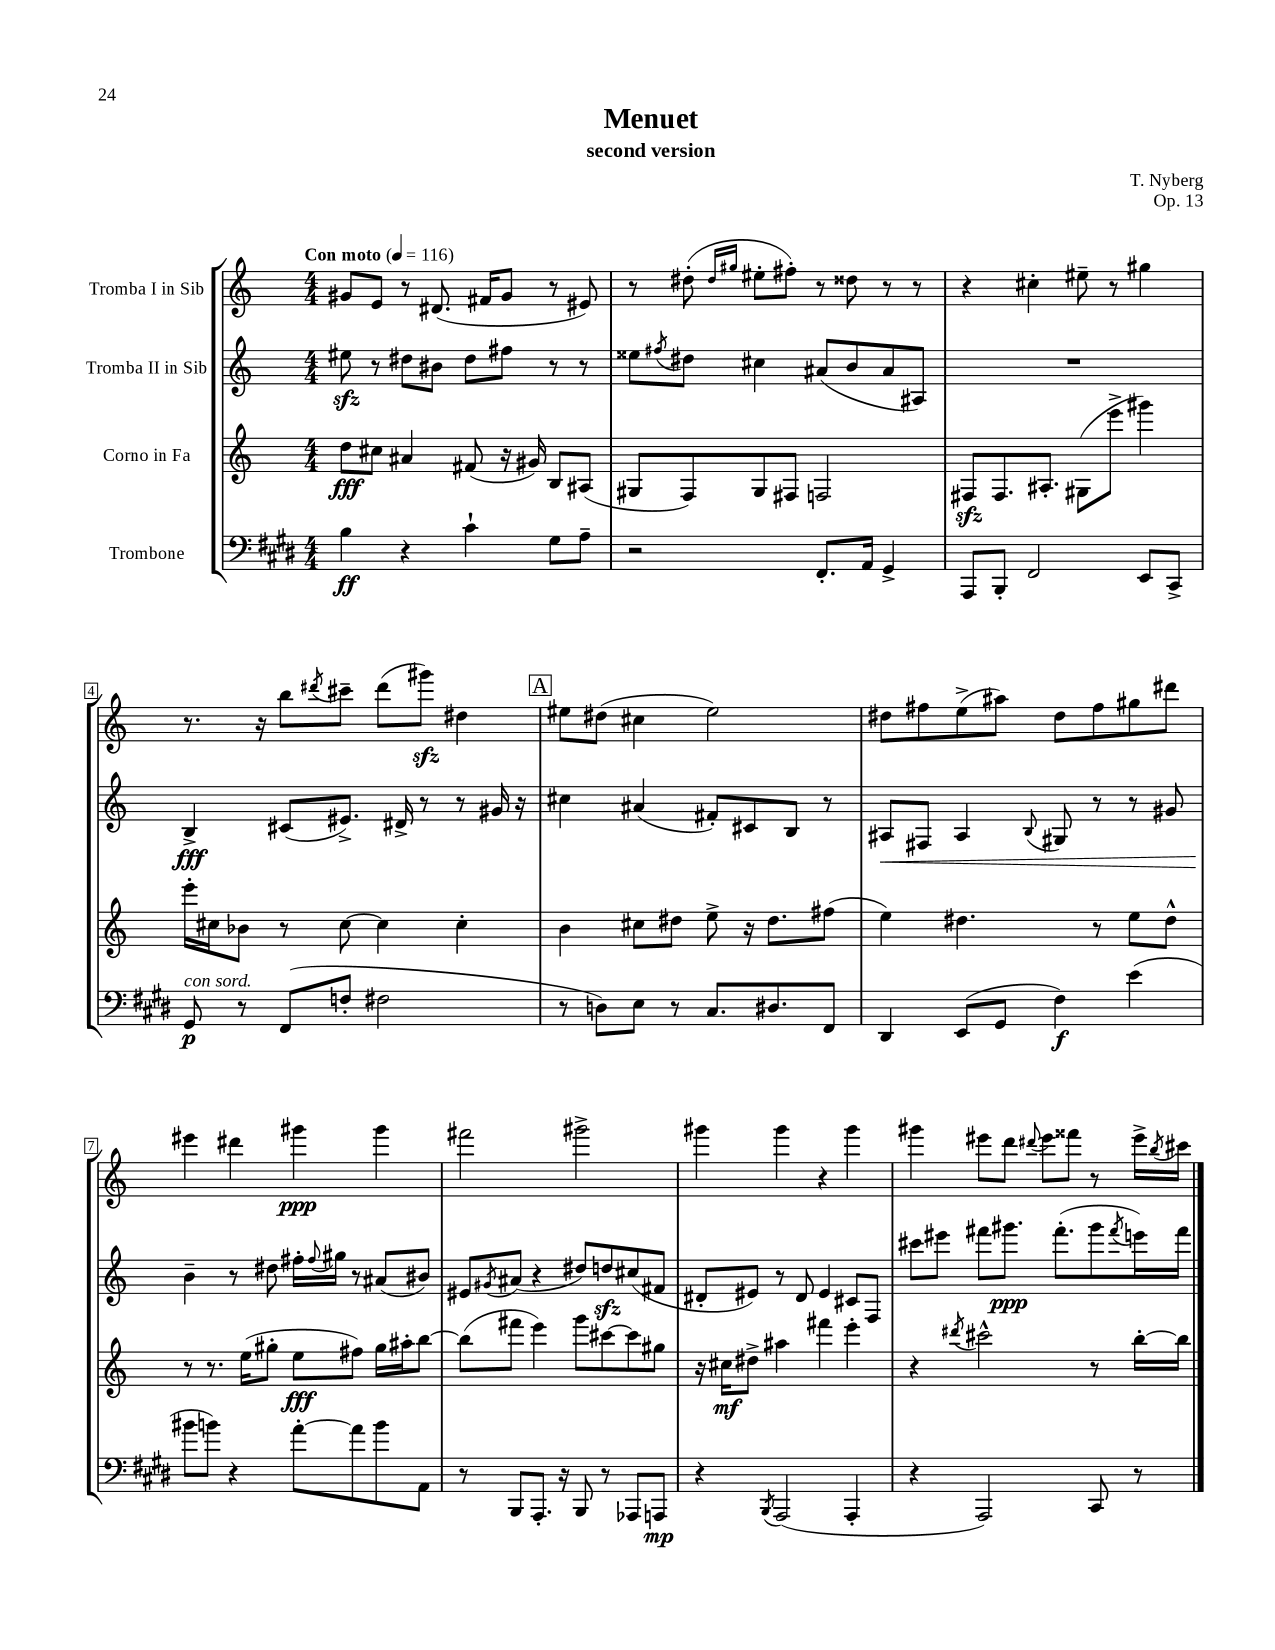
\header { title = "Menuet" composer = "T. Nyberg" subtitle = "second version" opus = "Op. 13" }
<<
\new StaffGroup <<
\new Staff = "s0" \with { instrumentName = "Tromba I in Sib" } {
    \clef treble \key c \major \numericTimeSignature \time 4/4 \tempo "Con moto" 4 = 116
    gis'8 e'8 r8 dis'8.( fis'16 gis'8 r8 eis'8) |
    r8 dis''8-.( \grace { dis''16 gis''16 } eis''8-. fis''8-.) r8 disis''8 r8 r8 |
    r4 cis''4-. eis''8-- r8 gis''4 |
    r8. r16 b''8 \acciaccatura { dis'''8 } cis'''8-- dis'''8( gis'''8\sfz) dis''4 |
    \mark \markup { \box "A" } eis''8 dis''8( cis''4 eis''2) |
    dis''8 fis''8 e''8->( ais''8) dis''8 fis''8 gis''8 dis'''8 |
    eis'''4 dis'''4 gis'''4\ppp gis'''4 |
    fis'''2 gis'''2-> |
    gis'''4 gis'''4 r4 gis'''4 |
    gis'''4 eis'''8 d'''8 \appoggiatura { dis'''8 } eis'''8 fisis'''8 r8 eis'''16-> \acciaccatura { b''8 } cis'''16 \bar "|." |
}
\new Staff = "s1" \with { instrumentName = "Tromba II in Sib" } {
    \clef treble \key c \major \numericTimeSignature \time 4/4
    eis''8\sfz r8 dis''8 bis'8 dis''8 fis''8 r8 r8 |
    eisis''8 \acciaccatura { fis''8 } dis''8 cis''4 ais'8( b'8 ais'8 ais8) |
    R1 |
    b4->\fff cis'8( eis'8.->) dis'16-> r8 r8 gis'16 r16 |
    \mark \markup { \box "A" } cis''4 ais'4( fis'8-.) cis'8 b8 r8 |
    ais8\< fis8 ais4 \appoggiatura { b8 } gis8 r8 r8 gis'8 |
    b'4--\! r8 dis''8 fis''16-. \appoggiatura { fis''8 } gis''16 r8 ais'8( bis'8) |
    eis'8 \acciaccatura { gis'8 } ais'8( r4 dis''8) d''8\sfz cis''8( fis'8 |
    dis'8-. eis'8) r8 dis'8 eis'4 cis'8 f8 |
    cis'''8 eis'''8 fis'''8 gis'''8.\ppp fis'''8.-.( gis'''8 \acciaccatura { fis'''8 } e'''16) fis'''16 \bar "|." |
}
\new Staff = "s2" \with { instrumentName = "Corno in Fa" } {
    \clef treble \key c \major \numericTimeSignature \time 4/4
    d''8\fff cis''8 ais'4 fis'8( r16 gis'16) b8 ais8( |
    gis8 f8) gis8 fis8 f2 |
    fis8\sfz fis8. ais8.-. gis8( e'''8-> gis'''4) |
    e'''16-. cis''16 bes'8 r8 cis''8~ cis''4 cis''4-. |
    \mark \markup { \box "A" } b'4 cis''8 dis''8 e''8-> r16 dis''8. fis''8( |
    e''4) dis''4. r8 e''8 dis''8-^ |
    r8 r8. e''16( gis''8-. e''8\fff fis''8) gis''16 ais''16-. b''8~ |
    b''8( fis'''8 e'''4) g'''8 cis'''8~ cis'''8 gis''8 |
    r16 cis''16\mf dis''8-> ais''4 fis'''4 e'''4-. |
    r4 \acciaccatura { dis'''8 } cis'''2-^ r8 b''16~-. b''16 \bar "|." |
}
\new Staff = "s3" \with { instrumentName = "Trombone" } {
    \clef bass \key e \major \numericTimeSignature \time 4/4
    b4\ff r4 cis'4-! gis8 a8-- |
    r2 fis,8.-. a,16 gis,4-> |
    a,,8 b,,8-. fis,2 e,8 cis,8-> |
    gis,8\p^\markup { \italic "con sord." } r8 fis,8( f8-. fis2 |
    \mark \markup { \box "A" } r8 d8) e8 r8 cis8. dis8. fis,8 |
    dis,4 e,8( gis,8 fis4\f) e'4( |
    bis'8 b'8) r4 a'8~-. a'8 b'8 a,8 |
    r8 b,,8 a,,8.-. r16 b,,8 r8 aes,,8 a,,8\mp |
    r4 \acciaccatura { b,,8 } a,,2( a,,4-. |
    r4 a,,2) cis,8 r8 \bar "|." |
}
>>
>>
\layout { \context { \Score \override BarNumber.stencil = #(make-stencil-boxer 0.1 0.3 ly:text-interface::print) } }
